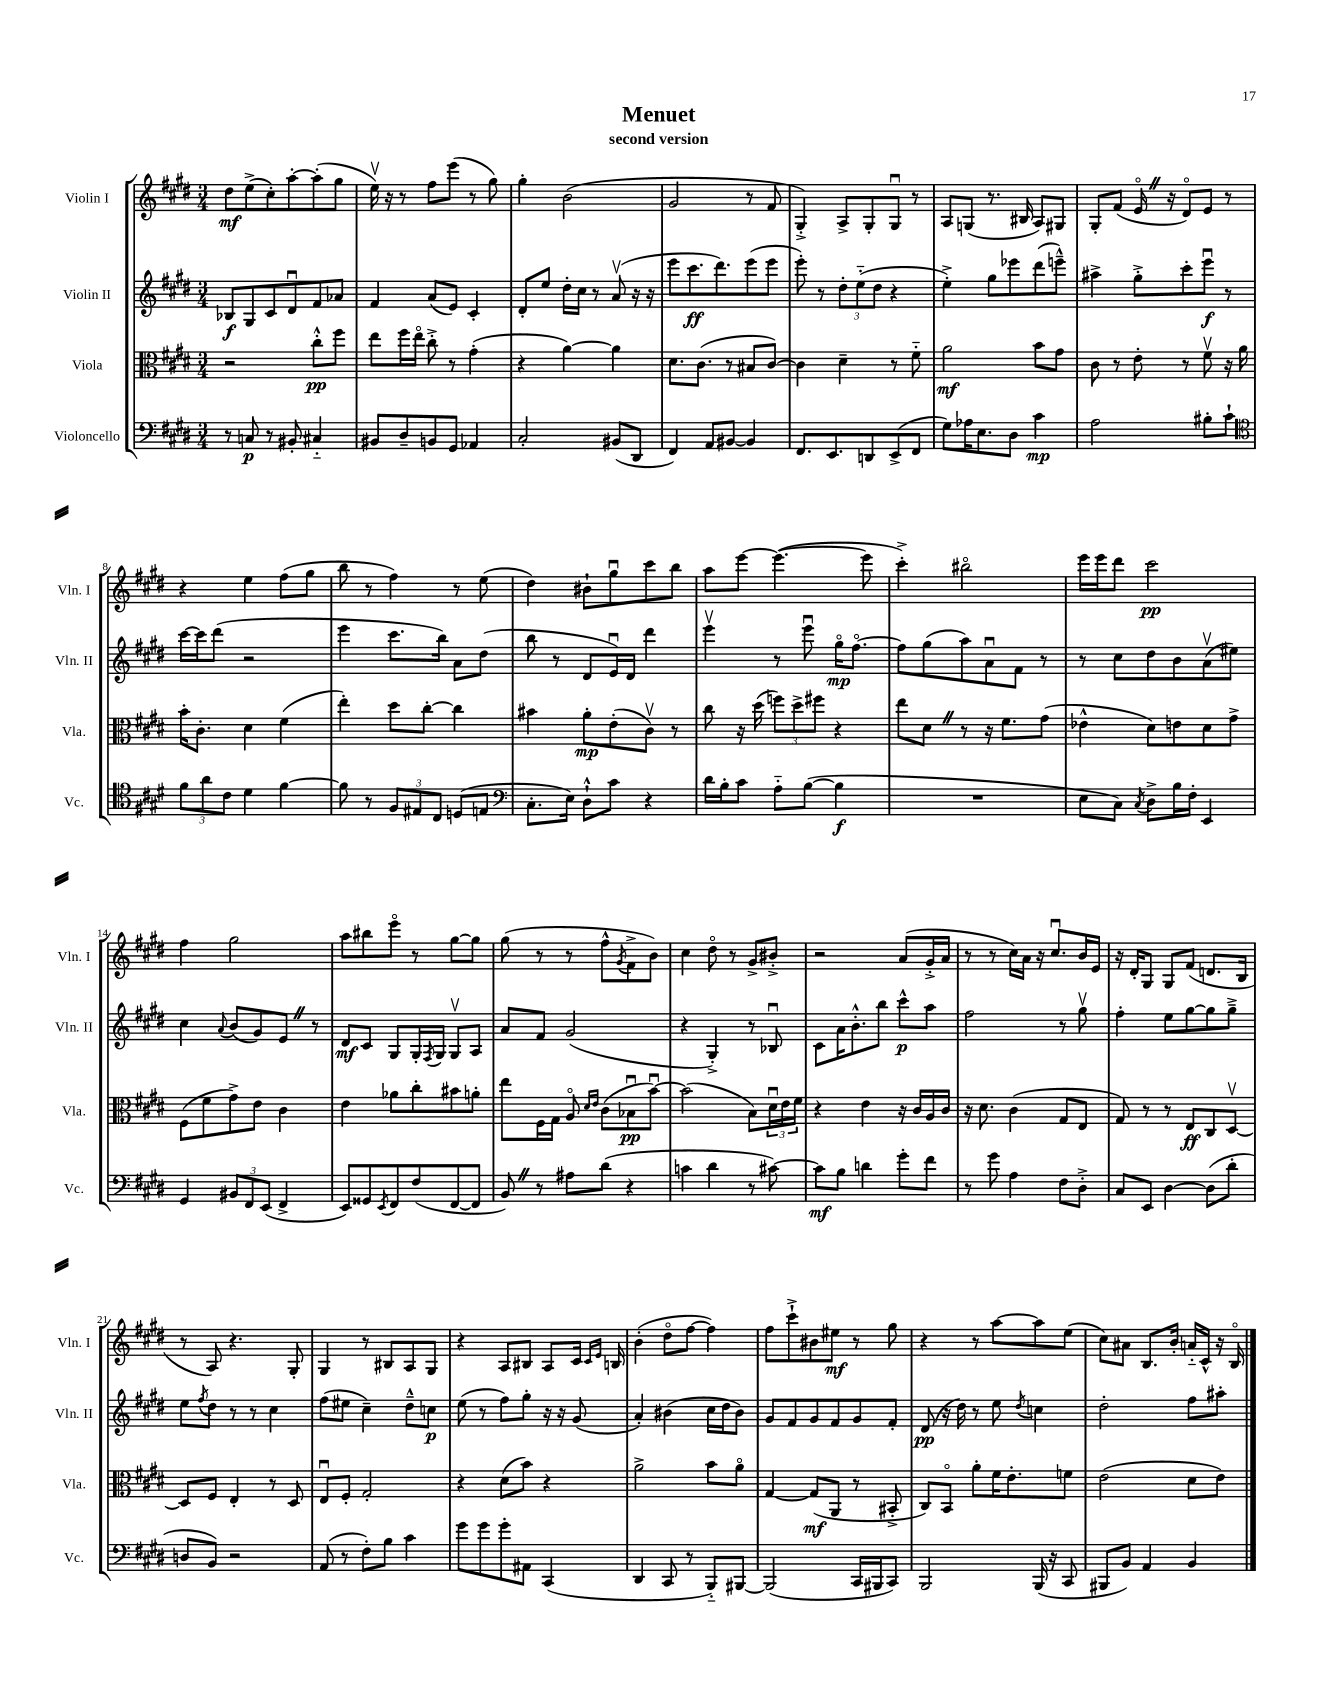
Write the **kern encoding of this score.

**kern	**kern	**kern	**kern
*staff4	*staff3	*staff2	*staff1
*clefF4	*clefC3	*clefG2	*clefG2
*k[f#c#g#d#]	*k[f#c#g#d#]	*k[f#c#g#d#]	*k[f#c#g#d#]
*M3/4	*M3/4	*M3/4	*M3/4
8r	2r	8B-	8dd#
8C	.	8G#	(8ee^
8r	.	8c#	8cc#')
8BB#'	.	8d#u	[8aa'
4C#'~	8cc#'^^	8f#	(8aa']
.	8ff#	8a-	8gg#
=	=	=	=
8BB#	8ee	4f#	16eev)
.	.	.	16r
8D#~	16ff#	.	8r
.	16eeo	.	.
8BB	8cc#'^	(8a	8ff#
8GG#	8r	8e)	(8eee
4AA-	(4g#'	4c#'	8r
.	.	.	8gg#)
=	=	=	=
2C#'	4r	8d#'	4gg#'
.	.	8ee	.
.	[4a)	16dd#'	(2b
.	.	16cc#	.
.	.	8r	.
(8BB#	4a]	(8av	.
8DD#	.	16r	.
.	.	16r	.
=	=	=	=
4FF#)	8.d#	8eee	2g#
.	.	8.ccc#	.
.	(8.c#	.	.
8AA	.	.	.
.	.	8.ddd#)	.
[8BB#	8r	.	.
4BB#]	8B#	(8eee	8r
.	[8c#)	8eee	8f#
=	=	=	=
8.FF#	4c#]	8eee')	4G#'^)
.	.	8r	.
8.EE	.	.	.
.	4d#~	12dd#'	8A^
.	.	(12ee'~	.
8DD	.	.	8G#'
.	.	12dd#	.
(8EE^	8r	4r	8G#u
8FF#	8f#'~	.	8r
=	=	=	=
8G#)	2a	4ee'^)	8A
16A-	.	.	(8G
8.E	.	.	.
.	.	8gg#	8.r
8D#	.	8eee-	.
.	.	.	16B#
4c#	8b	(8ddd#	8A)
.	8g#	8eee~^^)	8G#
=	=	=	=
2A	8c#	4aa#^	8G#'
.	8r	.	(8f#
.	8e'	8gg#'^	16eo
.	.	.	16r
.	8r	8ccc#'	8d#o)
8B#'	8f#v	8eeeu	8e
8c#`	16r	8r	8r
.	16a	.	.
=	=	=	=
*clefC4	*	*	*
12f#	16b'	[16ccc#	4r
.	8.c#'	16ccc#]	.
12a	.	.	.
.	.	(8ddd#	.
12c#	.	.	.
4d#	4d#	2r	4ee
[4f#	(4f#	.	(8ff#
.	.	.	8gg#
=	=	=	=
8f#]	4ee')	4eee	8bb
8r	.	.	8r
12F#	8dd#	8.ccc#	4ff#)
12E#	.	.	.
.	[8cc#'	.	.
12C#	.	.	.
.	.	16bb)	.
(8D	4cc#]	8a	8r
8E	.	(8dd#	(8ee
=	=	=	=
*clefF4	*	*	*
8.C#'	4b#	8bb	4dd#)
.	.	8r	.
16E)	.	.	.
8D#`^^	8a'	8d#	8b#`
8c#	(8e'	16eu)	8gg#u
.	.	16d#	.
4r	8c#v)	4ddd#	8ccc#
.	8r	.	8bb
=	=	=	=
16d#	8cc#	4eeev	8aa
16B'	.	.	.
8c#	16r	.	[8eee
.	(16dd#	.	.
8A'~	12ff)	8r	(4.eee_
.	12dd#^	.	.
([8B	.	8eeeu	.
.	12ff#	.	.
4B]	4r	16gg#o	.
.	.	[8.ff#o	.
.	.	.	8eee]
=	=	=	=
2.r	8ee	8ff#]	4ccc#'^)
.	8d#	(8gg#	.
.	8r	8aa)	2bb#o
.	16r	8au	.
.	8.f#	.	.
.	.	8f#	.
.	(8g#	8r	.
=	=	=	=
8E	4e-^^	8r	16eee
.	.	.	16eee
8C#)	.	8cc#	8ddd#
8qC#	.	.	.
8D#^	8d#)	8dd#	2ccc#
16B	8e	8b	.
16F#'	.	.	.
4EE	8d#	(8av	.
.	8g#^	8ee#)	.
=	=	=	=
4GG#	(8F#	4cc#	4ff#
.	8f#	.	.
.	.	8qqa	.
12BB#	8g#^)	(8b	2gg#
12FF#	.	.	.
.	8e	8g#)	.
(12EE	.	.	.
4FF#^	4c#	8e	.
.	.	8r	.
=	=	=	=
8EE)	4e	8d#	8aa
8GG##	.	8c#	8bb#
8qEE	.	.	.
8FF#	8a-	8G#	8eeeo
(8F#	8cc#'	16G#'	8r
.	.	8qF#	.
.	.	16G#	.
[8FF#	8b#	8G#v	[8gg#
8FF#]	8a'	8A	8gg#]
=	=	=	=
8BB)	8ee	8a	(8gg#
8r	16F#	8f#	8r
.	16G#	.	.
8A#	8Ao	(2g#	8r
.	16qqd#	.	.
.	16qqe	.	.
(8d#	(8c#	.	8ff#^^
.	.	.	8qg#
4r	8B-u	.	8f#^
.	[8bu)	.	8b)
=	=	=	=
4c	(2b]	4r	4cc#
4d#	.	4G#'^)	8dd#o
.	.	.	8r
8r	8B)	8r	8g#^
[8c#)	24d#u	8B-u	8b#'^
.	24e	.	.
.	24f#	.	.
=	=	=	=
8c#]	4r	8c#	2r
8B	.	16a	.
.	.	8.b'^^	.
4d	4e	.	.
.	.	8bb	.
8g#'	16r	8ccc#^^	(8a
.	16c#	.	.
8f#	16A	8aa	16g#'^
.	16c#	.	16a
=	=	=	=
8r	16r	2ff#	8r
.	8.d#	.	.
8g#	.	.	8r
4A	(4c#	.	16cc#)
.	.	.	16a
.	.	.	16r
.	.	.	8.cc#u
8F#	8G#	8r	.
8D#'^	8E	8gg#v	16b
.	.	.	16e
=	=	=	=
8C#	8G#)	4ff#'	16r
.	.	.	16d#'
8EE	8r	.	8G#
[4D#	8r	8ee	8G#
.	8E	[8gg#	(8f#
(8D#]	8C#	8gg#]	8.d
8d#'	[8D#v	8gg#~^	.
.	.	.	16B
=	=	=	=
8D	8D#]	8ee	8r
.	.	8qff#	.
8BB)	8F#	8dd#	8A)
2r	4E'	8r	4.r
.	.	8r	.
.	8r	4cc#	.
.	8D#	.	8G#'
=	=	=	=
(8AA	8Eu	(8ff#	4G#
8r	8F#'	8ee#	.
8F#')	2G#'	4cc#~)	8r
8B	.	.	8B#
4c#	.	8dd#~^^	8A
.	.	8cc	8G#
=	=	=	=
8g#	4r	(8ee	4r
8g#	.	8r	.
8g#'	(8d#	8ff#)	8A
8AA#	8b)	8gg#'	8B#
(4CC#	4r	16r	8A
.	.	16r	.
.	.	(8g#	16c#
.	.	.	16qqc#
.	.	.	16qqe
.	.	.	16B
=	=	=	=
4DD#	2a^	4a')	(4b'
8CC#	.	(4b#	8dd#o
8r	.	.	[8ff#
8BBB'~)	8b	16cc#	4ff#])
.	.	16dd#	.
[8BBB#	8ao	8b#)	.
=	=	=	=
(2BBB#]	[4G#	8g#	8ff#
.	.	8f#	8ccc#`^
.	(8G#]	8g#	8b#
.	8AA	8f#	8ee#
16CC#	8r	8g#	8r
16BBB#	.	.	.
8CC#)	8BB#'^	8f#'	8gg#
=	=	=	=
2BBB	8C#)	(8d#	4r
.	8BBo	16r	.
.	.	16dd#)	.
.	8a'	8r	8r
.	16f#	8ee	[8aa
.	8.e'	.	.
.	.	8qdd#	.
(16BBB	.	4cc	8aa]
16r	.	.	.
8CC#	8f	.	(8ee
=	=	=	=
8BBB#	(2e	2dd#'	8cc#)
8BB)	.	.	8a#
4AA	.	.	8.B
.	.	.	16b'
4BB	8d#	8ff#	16a'~
.	.	.	16c#^^
.	8e)	8aa#'	16r
.	.	.	16Bo
==	==	==	==
*-	*-	*-	*-
